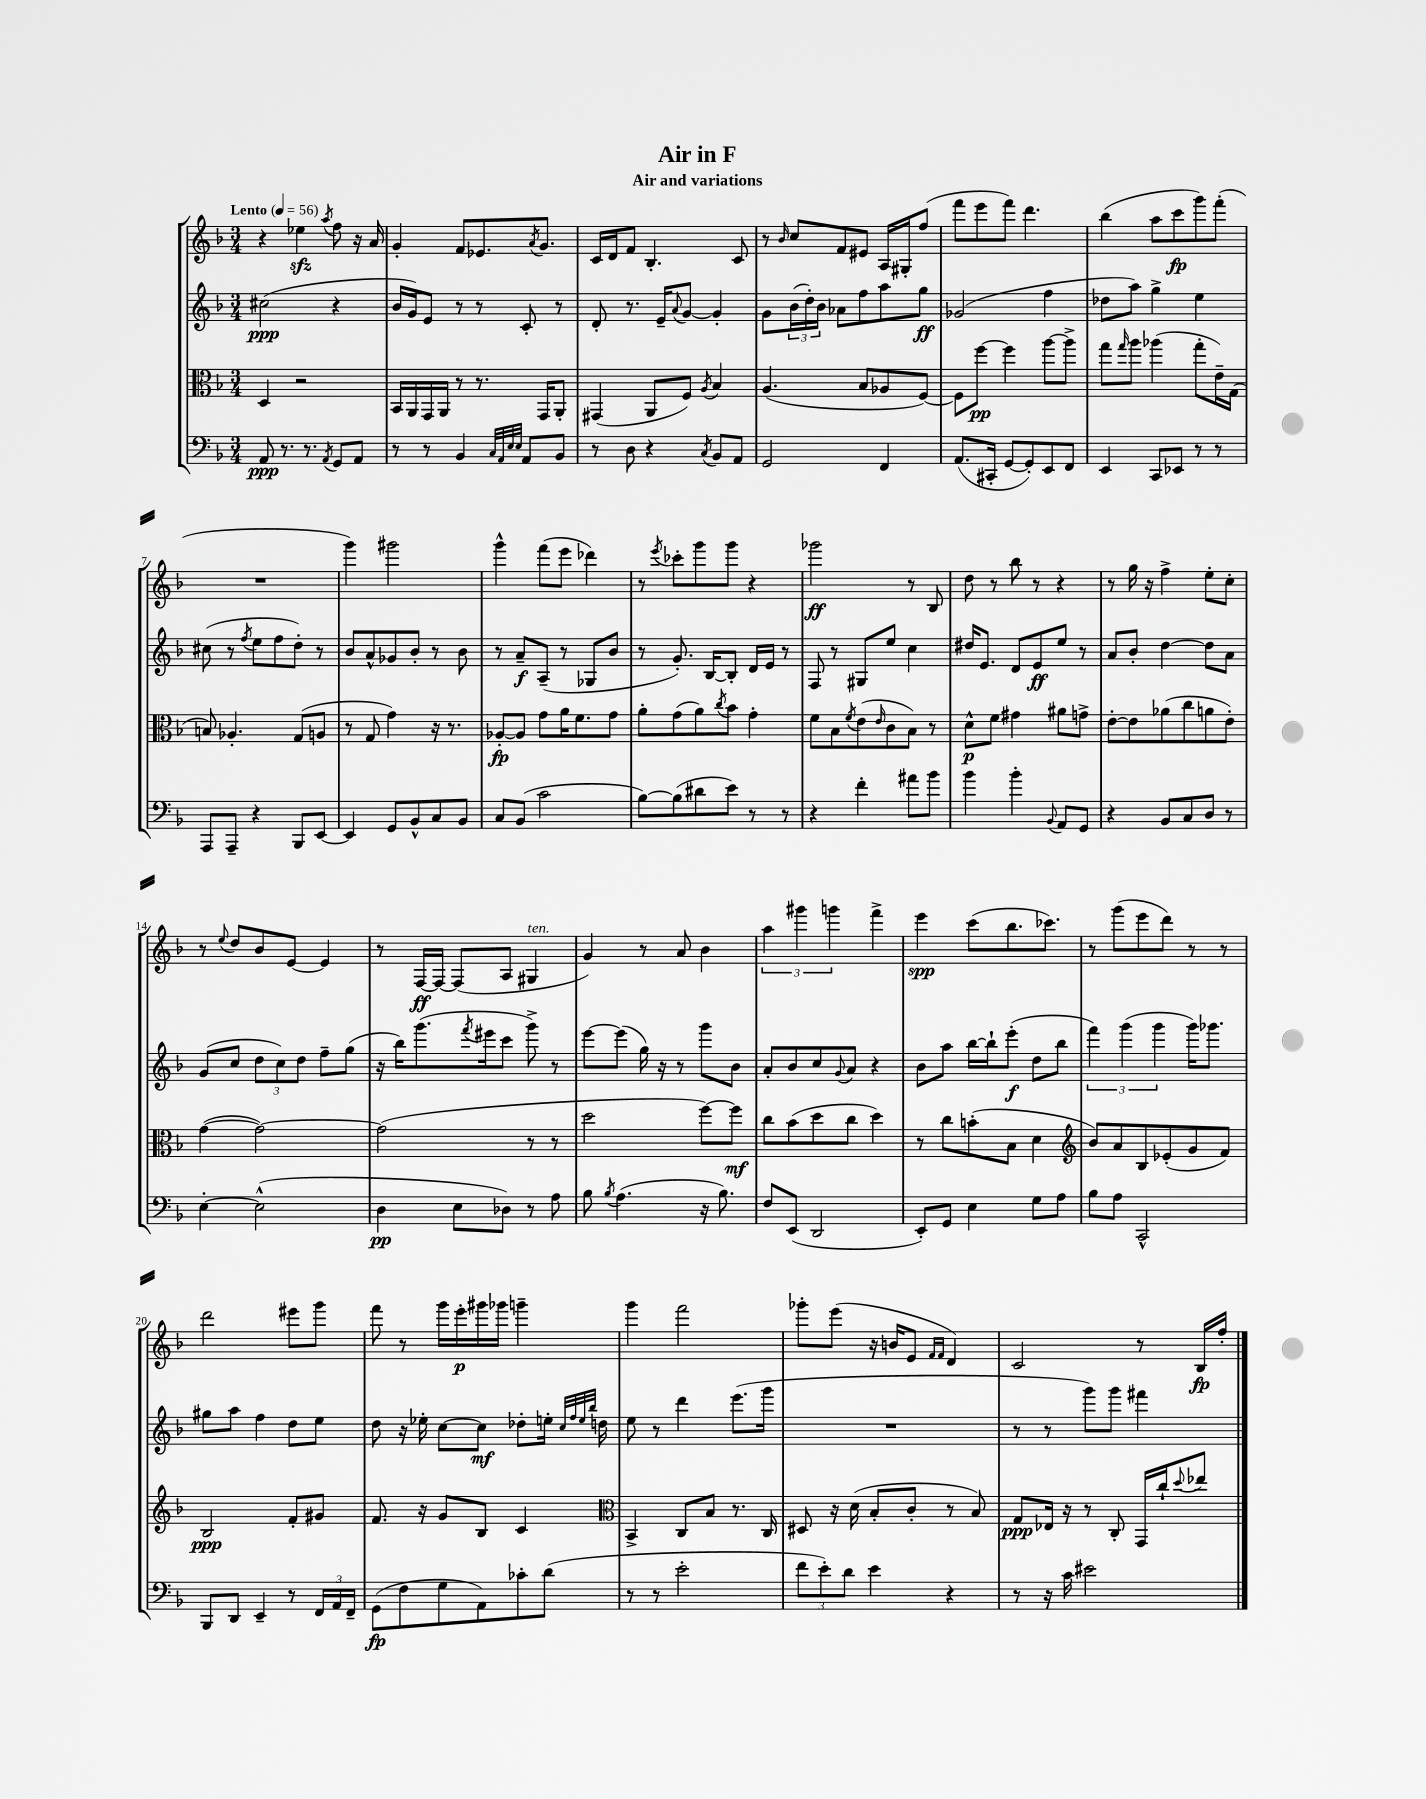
\header { title = "Air in F" subtitle = "Air and variations" }
<<
\new StaffGroup <<
\new Staff = "s0" {
    \clef treble \key f \major \numericTimeSignature \time 3/4 \tempo "Lento" 4 = 56
    r4 ees''4\sfz \acciaccatura { a''8 } f''8 r16 a'16 |
    g'4-. f'8 ees'8. \acciaccatura { a'8 } g'8. |
    c'16 d'16 f'8 bes4.-. c'8 |
    r8 \grace { bes'16 } c''8 f'8 eis'8 a16 gis16-. f''8( |
    f'''8 e'''8 f'''8) d'''4. |
    bes''4( a''8 c'''8\fp g'''8) f'''8-.( |
    R2. |
    g'''4) gis'''2 |
    g'''4-^ f'''8( e'''8 des'''4) |
    r8 \acciaccatura { e'''8 } ces'''8-. g'''8 g'''8 r4 |
    ges'''2\ff r8 bes8 |
    d''8 r8 bes''8 r8 r4 |
    r8 g''16 r16 f''4-> e''8-. c''8-. |
    r8 \appoggiatura { e''8 } d''8 bes'8 e'8~ e'4 |
    r8 f16~\ff f16~ f8( a8 gis4^\markup { \italic "ten." } |
    g'4) r8 a'8 bes'4 |
    \tuplet 3/2 { a''4 gis'''4 g'''4 } f'''4-> |
    e'''4\spp c'''8( bes''8. ces'''8.) |
    r8 g'''8( e'''8 d'''8) r8 r8 |
    d'''2 eis'''8 g'''8 |
    f'''8 r8 g'''16 e'''16-.\p gis'''16 ges'''16 g'''4-- |
    g'''4 f'''2 |
    ges'''8-. e'''8( r16 b'16 e'8 \grace { f'16 f'16 } d'4) |
    c'2 r8 bes16\fp f''16-. \bar "|." |
}
\new Staff = "s1" {
    \clef treble \key f \major \numericTimeSignature \time 3/4
    cis''2\ppp( r4 |
    bes'16 g'16) e'8 r8 r8 c'8-. r8 |
    d'8-. r8. e'16-- \appoggiatura { a'8 } g'8~ g'4-. |
    g'8 \tuplet 3/2 { bes'16( d''16-.) bes'16 } aes'8 f''8 a''8 g''8\ff |
    ges'2( f''4 |
    des''8 a''8) g''4-> e''4 |
    cis''8( r8 \acciaccatura { f''8 } e''8 f''8 d''8-.) r8 |
    bes'8 a'8-^ ges'8 bes'8-. r8 bes'8 |
    r8 a'8--\f a8--( r8 ges8 bes'8 |
    r8 g'8.-.) bes16~ bes8-. d'16 e'16 r8 |
    f8 r8 gis8 e''8 c''4 |
    dis''16 e'8. d'8 e'8\ff e''8 r8 |
    a'8 bes'8-. d''4~ d''8 a'8 |
    g'8( c''8 \tuplet 3/2 { d''8 c''8) d''8 } f''8-- g''8( |
    r16 bes''16) g'''8.( \acciaccatura { f'''8 } eis'''16 c'''8 g'''8->) r8 |
    e'''8~ e'''8( g''16) r16 r8 g'''8 bes'8 |
    a'8-. bes'8 c''8 \appoggiatura { g'8 } a'8 r4 |
    bes'8 a''8 bes''16~ bes''16-! e'''8-.\f( d''8 bes''8 |
    \tuplet 3/2 { f'''4) g'''4( g'''4 } g'''16) ges'''8. |
    gis''8 a''8 f''4 d''8 e''8 |
    d''8 r16 ees''16-. c''8~ c''8\mf des''8-. e''16-. \grace { c''32 f''32 e''32 bes''32 } d''16 |
    e''8 r8 d'''4 e'''8.( g'''16 |
    R2. |
    r8 r8 g'''8) g'''8 fis'''4 \bar "|." |
}
\new Staff = "s2" {
    \clef alto \key f \major \numericTimeSignature \time 3/4
    d4 r2 |
    bes,16 a,16 g,16 a,16 r8 r8. g,16 a,8-. |
    gis,4( a,8 f8) \acciaccatura { a8 } bes4 |
    a4.( bes8 aes8 f8~) |
    f8 f''8~\pp f''4 a''8~ a''8-> |
    g''8 \grace { g''16 } a''8 aes''4( g''8-. e'16--) g16( |
    b8) aes4.-. g8( a8 |
    r8 g8 g'4) r16 r8. |
    aes8~-.\fp aes8 g'8 a'16 f'8. g'8 |
    a'8-. g'8( a'8) \acciaccatura { c''8 } bes'8 g'4-. |
    f'8 bes8 \acciaccatura { f'8 } e'8( \grace { e'16 } c'8 bes8) r8 |
    d'8-^\p f'8 gis'4 ais'8 g'8-> |
    e'8~-. e'8 aes'8( c''8 a'8 e'8-.) |
    g'4~( g'2~) |
    g'2( r8 r8 |
    d''2 f''8~) f''8\mf |
    c''8 bes'8( d''8 c''8 d''4) |
    r8 c''8 b'8-.( bes8 d'4 |
    \clef treble bes'8) a'8 bes8 ees'8-.( g'8 f'8) |
    bes2\ppp f'8-. gis'8 |
    f'8. r16 g'8 bes8 c'4 |
    \clef alto bes,4-> c8 bes8 r8. c16 |
    dis8 r16 d'16( bes8-. c'8-. r8 bes8) |
    g8\ppp ees16 r16 r8 c8-. g,16 c''16-! \appoggiatura { d''8 } ees''8 \bar "|." |
}
\new Staff = "s3" {
    \clef bass \key f \major \numericTimeSignature \time 3/4
    a,8\ppp r8. r8. \acciaccatura { a,8 } g,8 a,8 |
    r8 r8 bes,4 \grace { c32 a,32 e32 e32 } a,8 bes,8 |
    r8 d8 r4 \acciaccatura { c8 } bes,8 a,8 |
    g,2 f,4 |
    a,8.( cis,16-. g,8~ g,8-.) e,8 f,8 |
    e,4 c,8 ees,8 r8 r8 |
    a,,8 a,,8-- r4 bes,,8 e,8~ |
    e,4 g,8 bes,8-^ c8 bes,8 |
    c8 bes,8( c'2 |
    bes8~) bes8( dis'8 e'8) r8 r8 |
    r4 f'4-. ais'8 bes'8 |
    bes'4 bes'4-. \appoggiatura { bes,8 } a,8 g,8 |
    r4 bes,8 c8 d8 r8 |
    e4~-. e2-^( |
    d4\pp e8 des8) r8 a8 |
    bes8 \acciaccatura { bes8 } a4.( r16 bes8.) |
    f8 e,8( d,2 |
    e,8-.) g,8 e4 g8 a8 |
    bes8 a8 c,2-^ |
    bes,,8 d,8 e,4-- r8 \tuplet 3/2 { f,16 a,16 f,16-- } |
    g,8\fp( f8 g8 a,8) ces'8-. d'8( |
    r8 r8 e'2-. |
    \tuplet 3/2 { f'8 e'8-.) d'8 } e'4 r4 |
    r8 r16 c'16 eis'2 \bar "|." |
}
>>
>>
